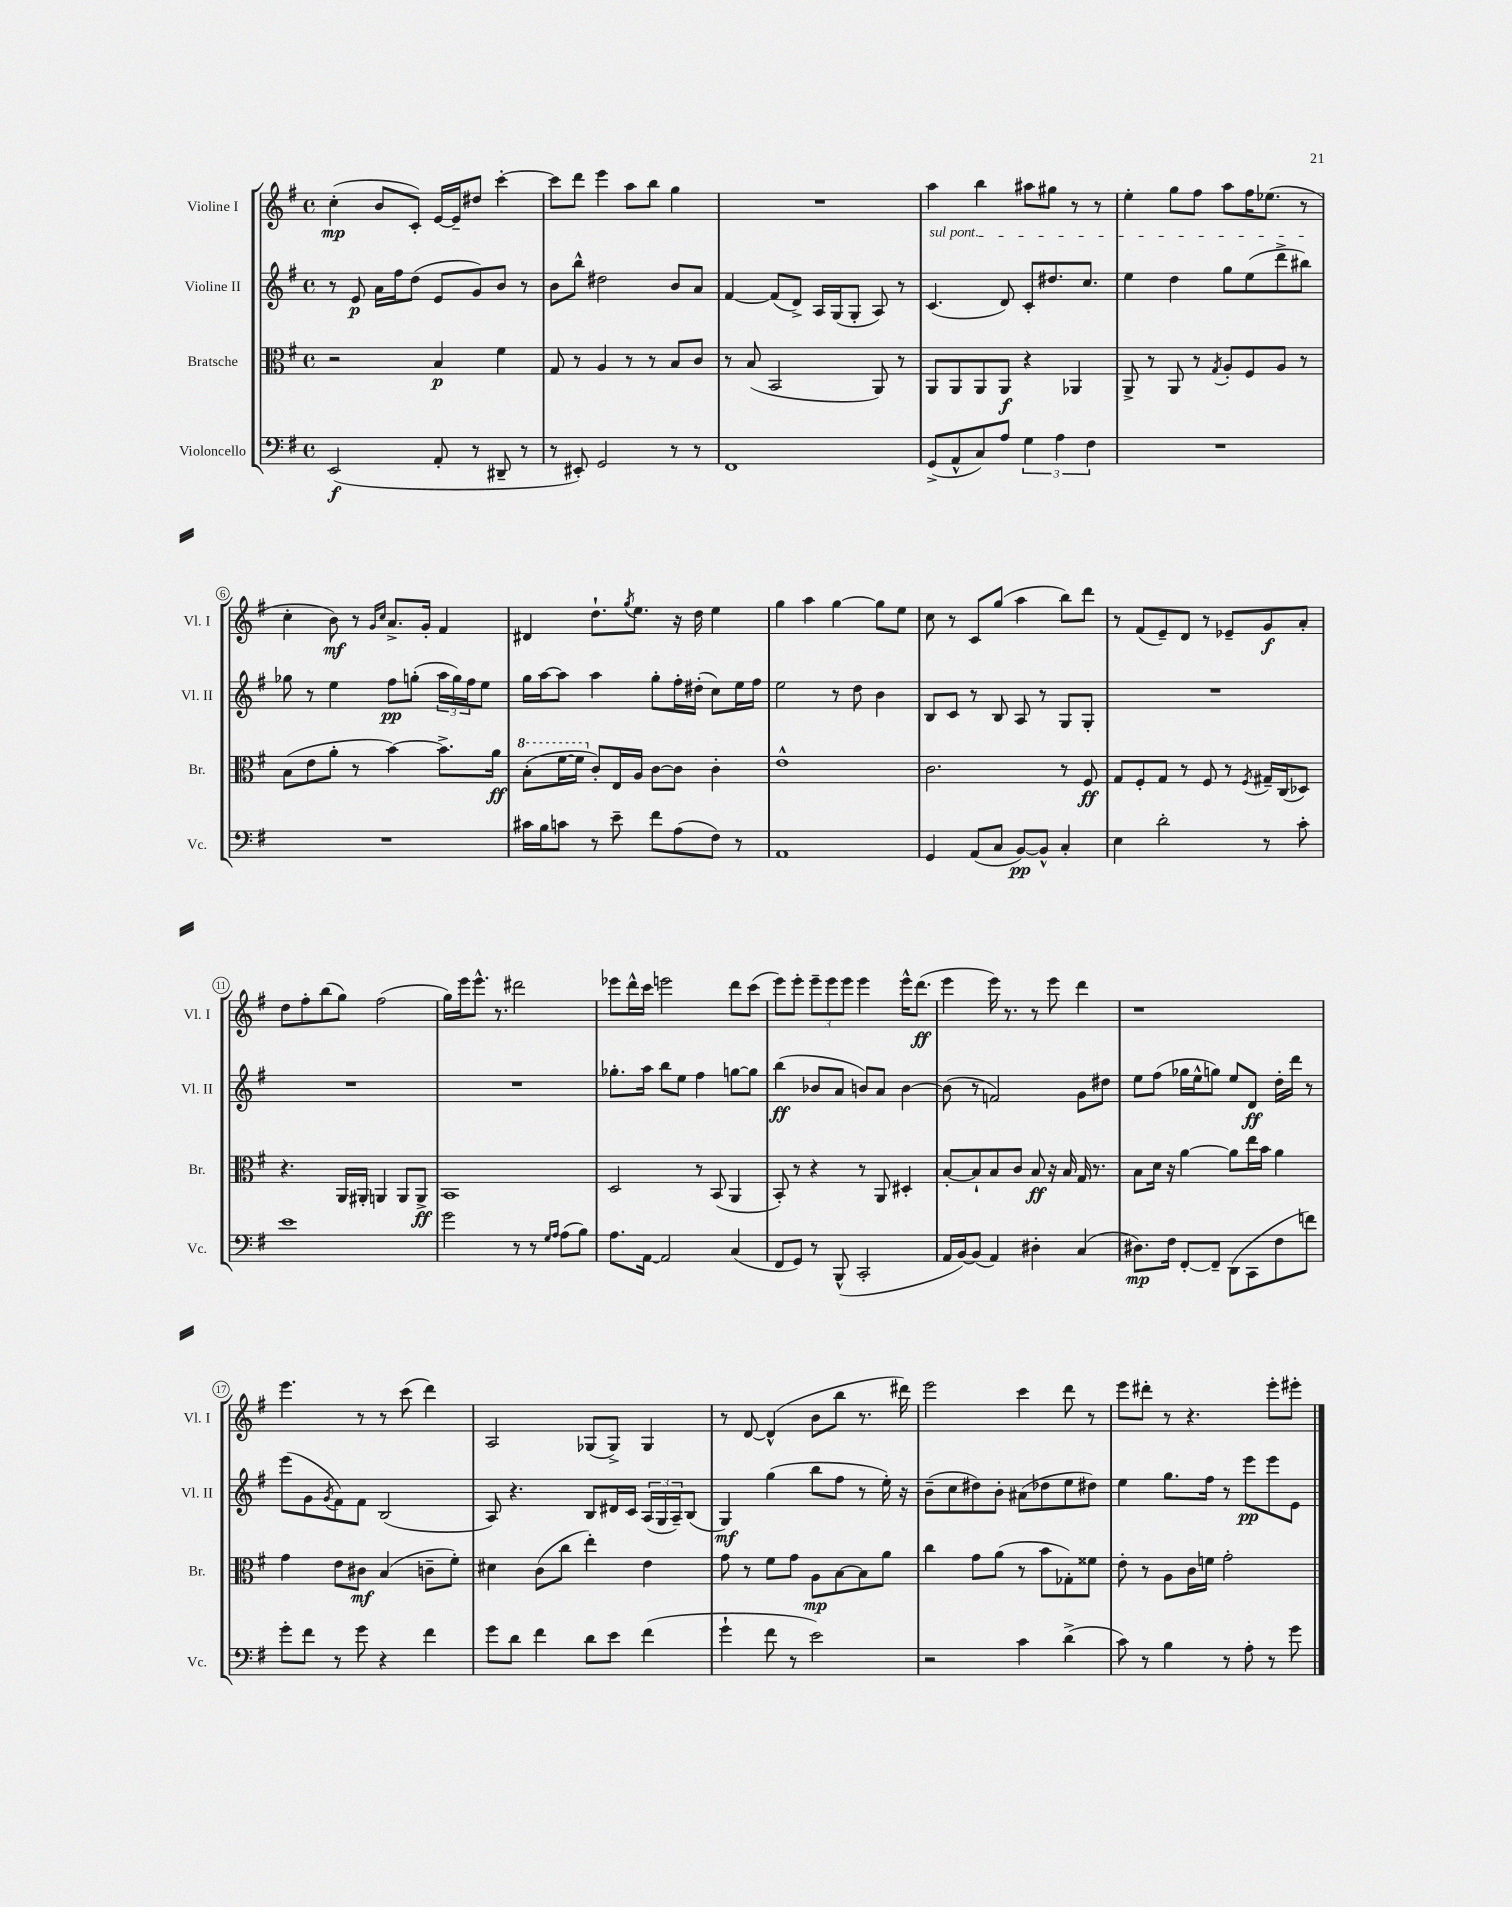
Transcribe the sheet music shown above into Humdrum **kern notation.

**kern	**dynam	**kern	**dynam	**kern	**dynam	**kern	**dynam
*part4	*part4	*part3	*part3	*part2	*part2	*part1	*part1
*staff4	*staff4	*staff3	*staff3	*staff2	*staff2	*staff1	*staff1
*I"Violoncello	*	*I"Bratsche	*	*I"Violine II	*	*I"Violine I	*
*I'Vc.	*	*I'Br.	*	*I'Vl. II	*	*I'Vl. I	*
*clefF4	*	*clefC3	*	*clefG2	*	*clefG2	*
*k[f#]	*	*k[f#]	*	*k[f#]	*	*k[f#]	*
*M4/4	*	*M4/4	*	*M4/4	*	*M4/4	*
*met(c)	*	*met(c)	*	*met(c)	*	*met(c)	*
=1	=1	=1	=1	=1	=1	=1	=1
(2EE/	f	2r	.	8r	.	(4cc'\	mp
.	.	.	.	8e/	p	.	.
.	.	.	.	16a\LL	.	8b/L	.
.	.	.	.	16ff#\J	.	.	.
.	.	.	.	(8dd\J	.	8c'/J)	.
8AA'/	.	4B/	p	8e/L	.	[16e/LL	.
.	.	.	.	.	.	16e~/J]	.
8r	.	.	.	8g/)	.	8dd#X/J	.
8DD#X~/	.	4f#\	.	8b/J	.	[4ccc'\	.
8r	.	.	.	8r	.	.	.
=2	=2	=2	=2	=2	=2	=2	=2
8r	.	8G/	.	8b\L	.	8ccc\L]	.
8EE#X'/)	.	8r	.	8bb^^\J	.	8ddd\J	.
2GG/	.	4A/	.	2dd#X\	.	4eee\	.
.	.	8r	.	.	.	8aa\L	.
.	.	8r	.	.	.	8bb\J	.
8r	.	8B/L	.	8b/L	.	4gg\	.
8r	.	8c/J	.	8a/J	.	.	.
=3	=3	=3	=3	=3	=3	=3	=3
1FF#	.	8r	.	[4f#/	.	1r	.
.	.	(8B/	.	.	.	.	.
.	.	2BB/	.	(8f#/L]	.	.	.
.	.	.	.	8d^/J)	.	.	.
.	.	.	.	16A/LL	.	.	.
.	.	.	.	(16G/J	.	.	.
.	.	.	.	8G'/J	.	.	.
.	.	8AA/)	.	8A/)	.	.	.
.	.	8r	.	8r	.	.	.
=4	=4	=4	=4	=4	=4	=4	=4
!	!	!	!	!LO:TX:a:i:t=sul pont.	!	!	!
(8GG^/L	.	8AA/L	.	(4.c/	.	4aa\	.
8AA^^/	.	8AA/	.	.	.	.	.
8C/)	.	8AA/	.	.	.	4bb\	.
8A/J	.	8AA/J	f	8d/)	.	.	.
6G\	.	4r	.	8c'/L	.	8aa#X\L	.
.	.	.	.	8.dd#X/	.	8gg#X\J	.
6A\	.	.	.	.	.	.	.
.	.	4AA-X/	.	.	.	8r	.
.	.	.	.	8.cc/J	.	.	.
6F#\	.	.	.	.	.	.	.
.	.	.	.	.	.	8r	.
=5	=5	=5	=5	=5	=5	=5	=5
1r	.	8AA^/	.	4ee\	.	4ee'\	.
.	.	8r	.	.	.	.	.
.	.	8AA/	.	4dd\	.	8gg\L	.
.	.	8r	.	.	.	8ff#\J	.
.	.	8qG/	.	.	.	.	.
.	.	8A'/L	.	8gg\L	.	8aa\L	.
.	.	8F#/	.	(8ee\	.	16ff#\K	.
.	.	.	.	.	.	(8.ee-X\J	.
.	.	8A/J	.	8ddd^\	.	.	.
.	.	8r	.	8bb#X\J)	.	8r	.
!!LO:LB:g=z
=6	=6	=6	=6	=6	=6	=6	=6
1r	.	(8B\L	.	8gg-X\	.	4cc'\	.
.	.	8e\	.	8r	.	.	.
.	.	8a'\J	.	4ee\	.	8b\)	mf
.	.	8r	.	.	.	8r	.
.	.	.	.	.	.	16qqg/LL	.
.	.	.	.	.	.	16qqcc/JJ	.
.	.	[4b\)	.	8ff#\L	pp	8.a^/L	.
.	.	.	.	(8ggn'\J	.	.	.
.	.	.	.	.	.	16g'/Jk	.
.	.	8.b^\L]	.	24aa\LL	.	4f#/	.
.	.	.	.	24gg\)	.	.	.
.	.	.	.	24ff#\J	.	.	.
.	.	.	.	8ee\J	.	.	.
.	.	16a\Jk	ff	.	.	.	.
=7	=7	=7	=7	=7	=7	=7	=7
*	*	*8va	*	*	*	*	*
16c#X\LL	.	(8b'\L	.	16gg\LL	.	4d#X/	.
16B\J	.	.	.	[16aa\J	.	.	.
8cn\J	.	[16ff#\L	.	8aa\J]	.	.	.
.	.	16ff#\JJ]	.	.	.	.	.
*	*	*X8va	*	*	*	*	*
8r	.	8c'/L)	.	4aa\	.	8.dd`\L	.
8e~\	.	16E/L	.	.	.	.	.
.	.	.	.	.	.	8qgg/	.
.	.	16A/JJ	.	.	.	8.ee\J	.
8f#\L	.	[8c\L	.	8gg'\L	.	.	.
(8A\	.	8c\J]	.	16ff#'\L	.	16r	.
.	.	.	.	(16dd#X'\JJ	.	16dd\	.
8F#\J)	.	4c'\	.	8cc\L)	.	4ee\	.
8r	.	.	.	16ee\L	.	.	.
.	.	.	.	16ff#\JJ	.	.	.
=8	=8	=8	=8	=8	=8	=8	=8
1AA	.	1e^^	.	2ee\	.	4gg\	.
.	.	.	.	.	.	4aa\	.
.	.	.	.	8r	.	[4gg\	.
.	.	.	.	8dd\	.	.	.
.	.	.	.	4b\	.	8gg\L]	.
.	.	.	.	.	.	8ee\J	.
=9	=9	=9	=9	=9	=9	=9	=9
4GG/	.	2.c\	.	8B/L	.	8cc\	.
.	.	.	.	8c/J	.	8r	.
(8AA/L	.	.	.	8r	.	8c/L	.
8C/J	.	.	.	8B/	.	(8gg/J	.
[8BB/L)	pp	.	.	8A/	.	4aa\	.
8BB^^/J]	.	.	.	8r	.	.	.
4C'/	.	8r	.	8G/L	.	8bb\L)	.
.	.	8F#/	ff	8G'/J	.	8ddd\J	.
=10	=10	=10	=10	=10	=10	=10	=10
4E\	.	8G/L	.	1r	.	8r	.
.	.	8F#'/	.	.	.	(8f#/L	.
2d'\	.	8G/J	.	.	.	8e~/)	.
.	.	8r	.	.	.	8d/J	.
.	.	8F#/	.	.	.	8r	.
.	.	8r	.	.	.	8e-X~/L	.
.	.	8qF#/	.	.	.	.	.
8r	.	16G#X~/LL	.	.	.	8g/	f
.	.	(16C/J	.	.	.	.	.
8c'\	.	8D-X/J)	.	.	.	8a'/J	.
!!LO:LB:g=z
=11	=11	=11	=11	=11	=11	=11	=11
1e	.	4.r	.	1r	.	8dd\L	.
.	.	.	.	.	.	8ff#'\	.
.	.	.	.	.	.	(8bb\	.
.	.	16AA/LL	.	.	.	8gg\J)	.
.	.	16AA#X'/JJ	.	.	.	.	.
.	.	4AAn/	.	.	.	(2ff#\	.
.	.	8AA/L	.	.	.	.	.
.	.	8AA^/J	ff	.	.	.	.
=12	=12	=12	=12	=12	=12	=12	=12
2g\	.	1BB	.	1r	.	16gg\LL)	.
.	.	.	.	.	.	16eee\J	.
.	.	.	.	.	.	8.eee^^\J	.
.	.	.	.	.	.	8.r	.
8r	.	.	.	.	.	2ddd#X\	.
8r	.	.	.	.	.	.	.
16qqG/LL	.	.	.	.	.	.	.
16qqA/JJ	.	.	.	.	.	.	.
(8A\L	.	.	.	.	.	.	.
8B\J)	.	.	.	.	.	.	.
=13	=13	=13	=13	=13	=13	=13	=13
8.A\L	.	2D/	.	8.gg-X'\L	.	8eee-X\L	.
.	.	.	.	.	.	16ddd^^\L	.
[16AA\Jk	.	.	.	16aa\Jk	.	16ccc\JJ	.
2AA/]	.	.	.	8bb\L	.	2eeen\	.
.	.	.	.	8ee\J	.	.	.
.	.	8r	.	4ff#\	.	.	.
.	.	(8BB/	.	.	.	.	.
(4C/	.	4AA/	.	[8ggn\L	.	8ddd\L	.
.	.	.	.	8gg\J]	.	(8ccc\J	.
=14	=14	=14	=14	=14	=14	=14	=14
8FF#/L	.	8BB'/)	.	(4bb\	ff	8eee\L)	.
8GG/J)	.	8r	.	.	.	8eee'\J	.
8r	.	4r	.	8b-X/L	.	12eee~\L	.
.	.	.	.	.	.	12eee\	.
(8BBB^^/	.	.	.	8a/J	.	.	.
.	.	.	.	.	.	12eee\J	.
2CC'/	.	8r	.	8bn/L)	.	4eee\	.
.	.	8AA/	.	8a/J	.	.	.
.	.	4D#X'/	.	[4b\	.	16eee^^\KL	.
.	.	.	.	.	.	(8.ddd\J	ff
=15	=15	=15	=15	=15	=15	=15	=15
16AA/LL	.	[8B'/L	.	(8b\]	.	4eee\	.
[16BB/J)	.	.	.	.	.	.	.
(8BB/J]	.	8B`/]	.	8r	.	.	.
4AA/)	.	8B/	.	2fn/)	.	16eee\)	.
.	.	.	.	.	.	8.r	.
.	.	8c/J	.	.	.	.	.
4D#X'\	.	8B/	ff	.	.	8r	.
.	.	16r	.	.	.	8eee\	.
.	.	16B/	.	.	.	.	.
(4C/	.	16G/	.	8g\L	.	4ddd\	.
.	.	8.r	.	.	.	.	.
.	.	.	.	8dd#X\J	.	.	.
=16	=16	=16	=16	=16	=16	=16	=16
8.D#X\L)	mp	8B\L	.	8ee\L	.	1r	.
.	.	16d\Jk	.	(8ff#\J	.	.	.
16F#\Jk	.	16r	.	.	.	.	.
[8FF#'/L	.	[4a\	.	16gg-X\LL	.	.	.
.	.	.	.	16ee^^\J	.	.	.
8FF#~/J]	.	.	.	8ggn\J)	.	.	.
(8DD\L	.	8a\L]	.	8ee/L	.	.	.
8CC\	.	16ee\L	.	8d/J	ff	.	.
.	.	16b\JJ	.	.	.	.	.
8F#\	.	4a\	.	16dd'\LL	.	.	.
.	.	.	.	16ddd\JJ	.	.	.
8fn\J)	.	.	.	8r	.	.	.
!!LO:LB:g=z
=17	=17	=17	=17	=17	=17	=17	=17
8g'\L	.	4g\	.	(8eee\L	.	4.eee\	.
8f#\J	.	.	.	8g\	.	.	.
.	.	.	.	8qg/	.	.	.
8r	.	8e\L	.	8f#\)	.	.	.
8g\	.	8c#X\J	mf	8f#\J	.	8r	.
4r	.	(4B/	.	(2B/	.	8r	.
.	.	.	.	.	.	(8ccc\	.
4f#\	.	8cn~\L	.	.	.	4ddd\)	.
.	.	8f#'\J)	.	.	.	.	.
=18	=18	=18	=18	=18	=18	=18	=18
8g\L	.	4d#X\	.	8A/)	.	2A/	.
8d\J	.	.	.	4.r	.	.	.
4f#\	.	(8c\L	.	.	.	.	.
.	.	8cc\J	.	.	.	.	.
8d\L	.	4ee'\)	.	8B/L	.	(8G-X/L	.
8e\J	.	.	.	16d#X/L	.	8G-^/J)	.
.	.	.	.	16c/JJ	.	.	.
(4f#\	.	4e\	.	(24A/LL	.	4G-/	.
.	.	.	.	24G/	.	.	.
.	.	.	.	24A~/J)	.	.	.
.	.	.	.	(8B/J	.	.	.
=19	=19	=19	=19	=19	=19	=19	=19
4g`\	.	8g\	.	4G/)	mf	8r	.
.	.	8r	.	.	.	[8d/	.
8f#\	.	8f#\L	.	(4gg\	.	(4d^^/]	.
8r	.	8g\J	.	.	.	.	.
2e\)	.	8A\L	mp	8bb\L	.	8b\L	.
.	.	[8B\	.	8ff#\J	.	8bb\J	.
.	.	8B\]	.	8r	.	8.r	.
.	.	8a\J	.	16ee'\)	.	.	.
.	.	.	.	16r	.	16ddd#X\)	.
=20	=20	=20	=20	=20	=20	=20	=20
2r	.	4cc\	.	(8b~\L	.	2eee\	.
.	.	.	.	8cc\	.	.	.
.	.	8g\L	.	8dd#X\)	.	.	.
.	.	(8a\J	.	8b'\J	.	.	.
4c\	.	8r	.	(8a#X\L	.	4ccc\	.
.	.	8b\L	.	8dd-X\	.	.	.
(4d^\	.	8G-X'\)	.	8ee\	.	8ddd\	.
.	.	8f##X\J	.	8dd#X\J)	.	8r	.
=21	=21	=21	=21	=21	=21	=21	=21
8c\)	.	8e'\	.	4ee\	.	8eee\L	.
8r	.	8r	.	.	.	8ddd#X'\J	.
4B\	.	8A\L	.	8.gg\L	.	8r	.
.	.	16c\L	.	.	.	4.r	.
.	.	16fn\JJ	.	16ff#\Jk	.	.	.
8r	.	2g'\	.	8r	.	.	.
8A'\	.	.	.	8eee\L	pp	.	.
8r	.	.	.	8eee\	.	8eee'\L	.
8g\	.	.	.	8e\J	.	8eee#X'\J	.
==	==	==	==	==	==	==	==
*-	*-	*-	*-	*-	*-	*-	*-
